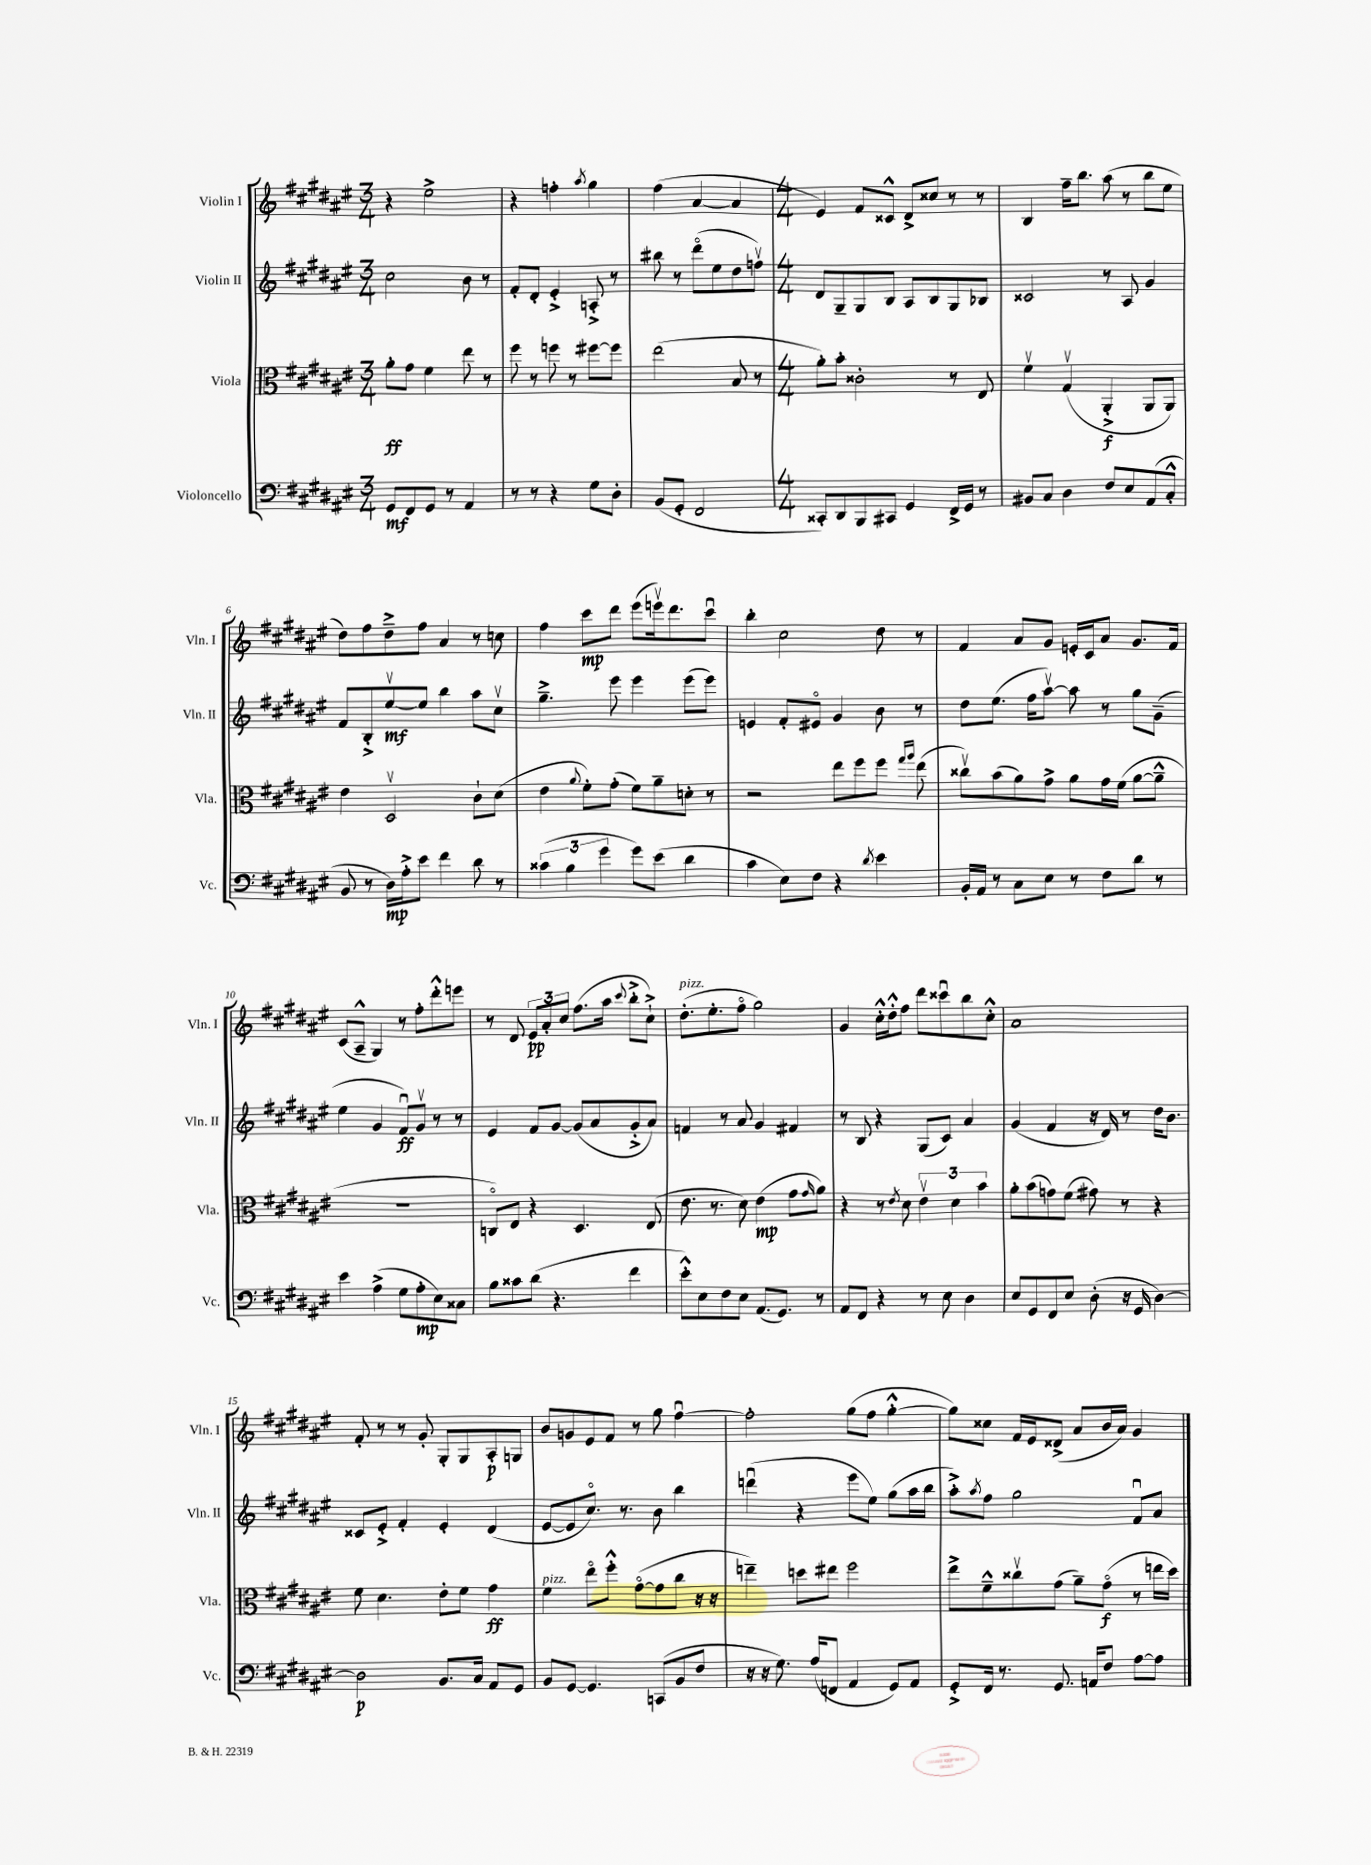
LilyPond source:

<<
\new StaffGroup <<
\new Staff = "s0" \with { instrumentName = "Violin I" shortInstrumentName = "Vln. I" } {
    \clef treble \key fis \major \numericTimeSignature \time 3/4
    r4 eis''2-> |
    r4 f''4-. \acciaccatura { ais''8 } gis''4 |
    fis''4( ais'4~ ais'4 |
    \numericTimeSignature \time 4/4 eis'4) fis'8 cisis'8-^ dis'8-> cisis''8 r8 r8 |
    b4 fis''16-- b''8. ais''8( r8 b''8 eis''8 |
    dis''8) fis''8 dis''8---> fis''8 ais'4 r8 c''8 |
    fis''4 cis'''8\mp dis'''8 eis'''8( e'''16\upbow) dis'''8. cis'''8\downbow |
    b''4-. cis''2 dis''8 r8 |
    fis'4 ais'8 gis'8 e'16-. cis'16 ais'8 gis'8. fis'16 |
    cis'8( ais8---^ gis4) r8 fis''8-. dis'''8-.-^ e'''8 |
    r8 dis'8 \tuplet 3/2 { eis'8\pp ais'8-. cis''8 } fis''8.( ais''16 \appoggiatura { cis'''8 } b''8-.-> cis''8-!->) |
    dis''8.-.^\markup { \italic "pizz." }( eis''8.-. fis''8\flageolet gis''2) |
    gis'4 cis''16-.-^ dis''16-.-^ fis''8 dis'''8 cisis'''8\downbow b''8 cis''8-.-^ |
    ais'1 |
    fis'8-. r8 r8 gis'8-. gis8-. gis8 ais8-.\p g8 |
    b'8 g'8 eis'8 fis'8 r8 gis''8 fis''4~\downbow |
    fis''2-. gis''8( fis''8 gis''4~-.-^ |
    gis''8) cisis''8 fis'16 eis'16 disis'8->( ais'8 b'16 ais'16) gis'4 \bar "|." |
}
\new Staff = "s1" \with { instrumentName = "Violin II" shortInstrumentName = "Vln. II" } {
    \clef treble \key fis \major \numericTimeSignature \time 3/4
    cis''2 b'8 r8 |
    fis'8-. dis'8-. eis'4-.-> a8-.-> r8 |
    bis''8 r8 dis'''8\flageolet( eis''8 dis''8 f''8\upbow) |
    \numericTimeSignature \time 4/4 dis'8 gis8-- gis8 b8 ais8 b8 gis8 bes8 |
    cisis'2 r8 ais8 gis'4 |
    fis'8 b8-.-> eis''8~\upbow\mf eis''8 b''4 ais''8 cis''8\upbow |
    gis''4.---> eis'''8 eis'''4 eis'''8( eis'''8) |
    e'4 fis'8-. eis'8\flageolet gis'4 b'8 r8 |
    dis''8 eis''8.( fis''16 ais''8~\upbow) ais''8 r8 gis''8 gis'8--( |
    eis''4 gis'4 fis'8\downbow\ff) gis'8\upbow r8 r8 |
    eis'4 fis'8 gis'8~ gis'8( ais'8 gis'8-.-> ais'8) |
    f'4 r8 ais'8 gis'4 fis'4 |
    r8 b8 r4 gis8( cis'8) ais'4 |
    gis'4( fis'4 r16 dis'16) r8 dis''16 b'8. |
    cisis'8 eis'8-.-> fis'4-. eis'4-. dis'4( |
    eis'8~ eis'8 cis''8.\flageolet) r8. b'8 b''4 |
    d'''4\downbow( r4 eis'''8 eis''8) gis''8( ais''16 b''16 |
    ais''8-.->) \acciaccatura { ais''8 } fis''8 gis''2 fis'8\downbow ais'8 \bar "|." |
}
\new Staff = "s2" \with { instrumentName = "Viola" shortInstrumentName = "Vla." } {
    \clef alto \key fis \major \numericTimeSignature \time 3/4
    ais'8-.\ff gis'8 fis'4 eis''8 r8 |
    fis''8 r8 f''8 r8 fis''8~ fis''8 |
    eis''2( b8 r8 |
    \numericTimeSignature \time 4/4 ais'8-.) b'8-. cisis'2-. r8 eis8 |
    fis'4\upbow gis4\upbow( ais,4-.->\f ais,8 ais,8) |
    eis'4 dis2\upbow cis'8-! dis'8( |
    eis'4 \appoggiatura { ais'8 } fis'8-.) gis'8-.( fis'8) ais'8-- d'8-. r8 |
    r2 eis''8 fis''8 fis''8 \grace { gis''16 ais''16 } eis''8( |
    cisis''8\upbow) b'8( ais'8) gis'8-> ais'8 gis'16 fis'16( ais'8~ ais'8---^ |
    r1 |
    c8\flageolet) eis8 r4 dis4. eis8( |
    eis'8. r8. dis'8) eis'4\mp( gis'8 \grace { gis'16 } ais'8) |
    r4 r8 \acciaccatura { eis'8 } dis'8 \tuplet 3/2 { eis'4\upbow dis'4 b'4 } |
    ais'8-. b'8( g'8) fis'8( gis'8) r8 r4 |
    fis'8 dis'4. eis'8-. fis'8 gis'4\ff |
    fis'4^\markup { \italic "pizz." } eis''8\flageolet fis''8-.-^ gis'8~\flageolet( gis'8 cis''8 r16 r16 |
    e''4--) d''8 eis''8 fis''2 |
    eis''8-> fis'8---^ cisis''8\upbow gis'8( ais'8--) gis'8\flageolet\f( r8 e''16 dis''16) \bar "|." |
}
\new Staff = "s3" \with { instrumentName = "Violoncello" shortInstrumentName = "Vc." } {
    \clef bass \key fis \major \numericTimeSignature \time 3/4
    gis,8\mf fis,8 gis,8 r8 ais,4 |
    r8 r8 r4 gis8 dis8-. |
    b,8( gis,8-. fis,2 |
    \numericTimeSignature \time 4/4 cisis,8-.) dis,8 b,,8 cis,8 gis,4 fis,16-> gis,16 r8 |
    bis,8 cis8 dis4 fis8 eis8 ais,8( cis8-.-^ |
    b,8 r8 dis16\mp) ais16-.-> eis'8 fis'4 dis'8 r8 |
    \tuplet 3/2 { cisis'4( b4 gis'4 } gis'8) eis'8( dis'4 |
    cis'4 eis8) fis8 r4 \acciaccatura { dis'8 } eis'4 |
    b,16-. ais,16 r8 cis8 eis8 r8 fis8 dis'8 r8 |
    eis'4 ais4->( gis8 ais8-.\mp eis8) cisis8 |
    b8 cisis'8 dis'8( r4. fis'4 |
    eis'8-.-^) eis8 fis8 eis8 ais,8.( gis,8.) r8 |
    ais,8 fis,8 r4 r8 eis8 dis4 |
    eis8 gis,8 fis,8 eis8 dis8-.( r16 gis,16 dis4~) |
    dis2\p b,8. cis16 ais,8 gis,8 |
    b,8 gis,8~ gis,4. c,8( b,8 fis8 |
    r16 r16 gis8.) ais16( f,8 ais,4 gis,8) ais,8 |
    gis,8-.-> fis,16 r8. gis,8. a,16 fis8 ais8~ ais8 \bar "|." |
}
>>
>>
